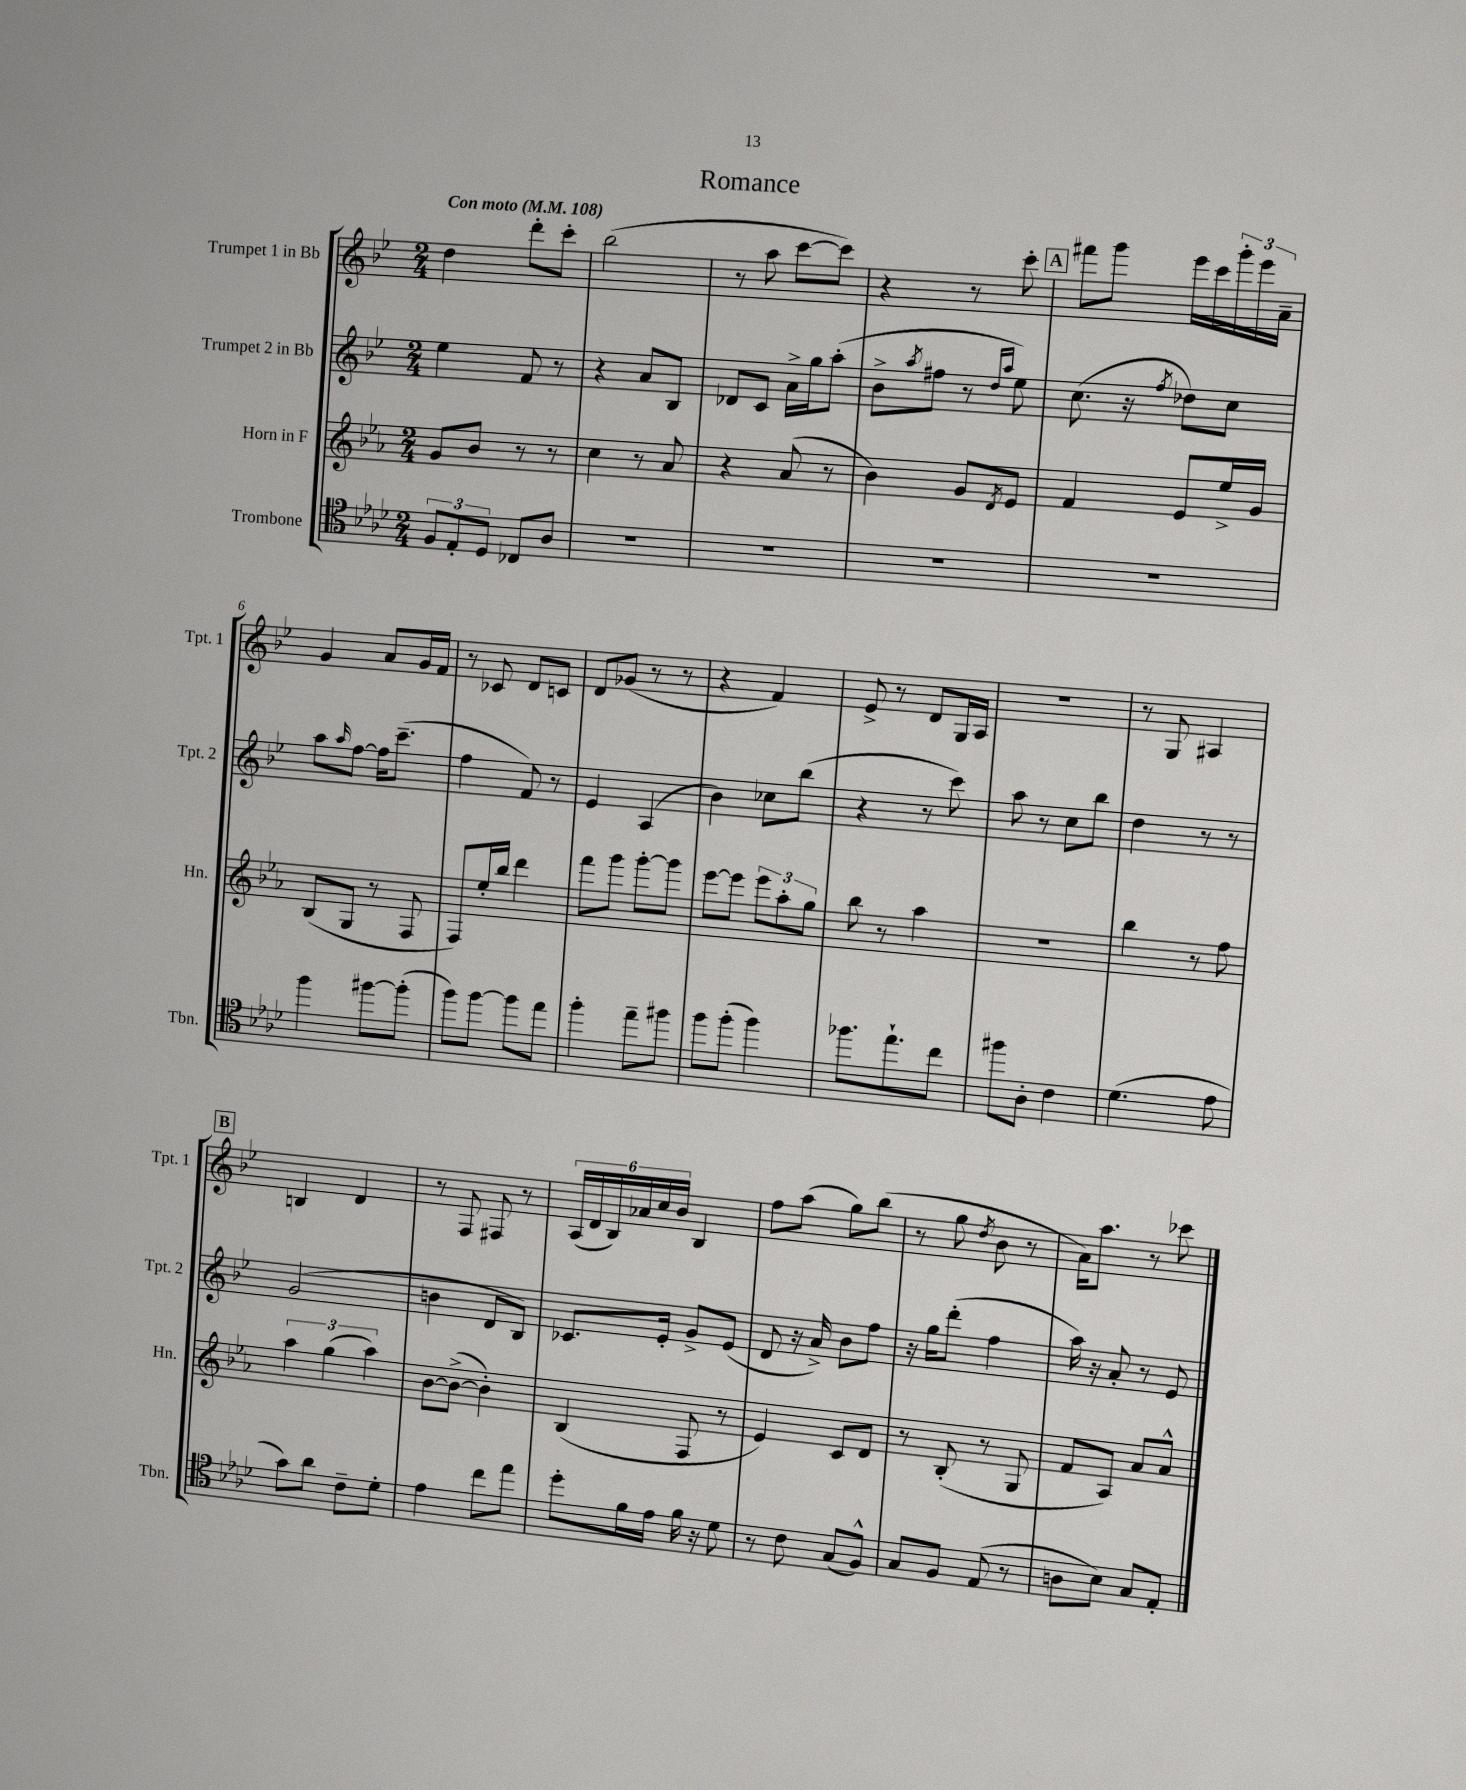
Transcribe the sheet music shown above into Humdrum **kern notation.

**kern	**kern	**kern	**kern
*staff4	*staff3	*staff2	*staff1
*clefC4	*clefG2	*clefG2	*clefG2
*k[b-e-a-d-]	*k[b-e-a-]	*k[b-e-]	*k[b-e-]
*M2/4	*M2/4	*M2/4	*M2/4
*MM108	*MM108	*MM108	*MM108
12F	8g	4ee-	4dd
12E-'	.	.	.
.	8b-	.	.
12D-	.	.	.
8C-	8r	8f	8ddd'
8A-	8r	8r	8ccc'
=	=	=	=
2r	4cc	4r	(2bb-
.	8r	8a	.
.	8a-	8B-	.
=	=	=	=
2r	4r	8d-	8r
.	.	8c	8aa
.	(8a-	16a^	[8ccc
.	.	16gg	.
.	8r	(8aa'	8ccc])
=	=	=	=
2r	4b-)	8b-^	4r
.	.	8qaa	.
.	.	8ff#	.
.	8g	8r	8r
.	.	16qqdd	.
.	8qd	16qqaa	.
.	8e-	8ee-)	8ccc'
=	=	=	=
2r	4f	(8.cc	8fff#
.	.	.	8ggg
.	.	16r	.
.	.	8qff	.
.	8e-	8dd-)	16eee-
.	.	.	16ccc
.	16ee-^	8cc	24ggg'
.	.	.	24eee-
.	16g	.	.
.	.	.	24a~
=	=	=	=
4ff	(8B-	8aa	4g
.	.	16qqaa	.
.	8G	[8ff	.
[8ff#	8r	16ff]	8a
.	.	(8.ccc~	.
(8ff#']	8F	.	16g
.	.	.	16f
=	=	=	=
8ff)	8F)	4ff	8r
[8ff	16ee-'	.	8c-
.	16bb-	.	.
8ff]	4ddd	8f)	8d
8ee-	.	8r	8c
=	=	=	=
4ff'	8fff	4e-	8d
.	8ggg	.	(8g-
8ee-~	[8ggg'	(4A	8r
8ff#	8ggg]	.	8r
=	=	=	=
8ff	[8eee-	4b-)	4r
(8ff'	8eee-]	.	.
4ff)	12eee-	8cc-	4f)
.	12aa-'	.	.
.	.	(8bb-	.
.	12gg	.	.
=	=	=	=
8.ff-	8bb-	4r	8e-^
.	8r	.	8r
8.ee-`	.	.	.
.	4aa-	8r	8d
8cc	.	8ccc)	16G
.	.	.	16A
=	=	=	=
8ff#	2r	8aa	2r
8A-'	.	8r	.
4c	.	8cc	.
.	.	8bb-	.
=	=	=	=
(4.d-	4bb-	4dd	8r
.	.	.	8G
.	8r	8r	4A#
8e-	8ff	8r	.
=	=	=	=
8g)	6aa-	(2g	4B
8a-	.	.	.
.	(6gg	.	.
8c~	.	.	4d
.	6aa-)	.	.
8d-'	.	.	.
=	=	=	=
4e-	[8b-	4b	8r
.	(8b-^_	.	8F
8cc	4b-'])	8d	8F#
8ee-	.	8B-)	8r
=	=	=	=
8dd-'	(4B-	8.c-	(24A
.	.	.	24d
.	.	.	24B-)
16f	.	.	24a-
.	.	.	24cc
16e-	.	16e-'	.
.	.	.	24b-
16f	8F	8g^	4B-
16r	.	.	.
8d-	8r	(8e-	.
=	=	=	=
8r	4e-)	8d	8ff
8c	.	16r	(8aa
.	.	16a^)	.
(8G	8c	8b-	8gg)
8F^^)	8d	8ff	(8bb-
=	=	=	=
8G	8r	16r	8r
.	.	16gg	.
8F	(8B-'	(8ddd'	8gg
.	.	.	8qdd
(8E-	8r	4ff	8b-
8r	8G	.	8r
=	=	=	=
8A	8f	16aa)	16a)
.	.	16r	8.aa
8B-)	8A-)	8a'	.
8G	8a-	8r	8r
8E-'	8a-^^	8e-	8ccc-
==	==	==	==
*-	*-	*-	*-
